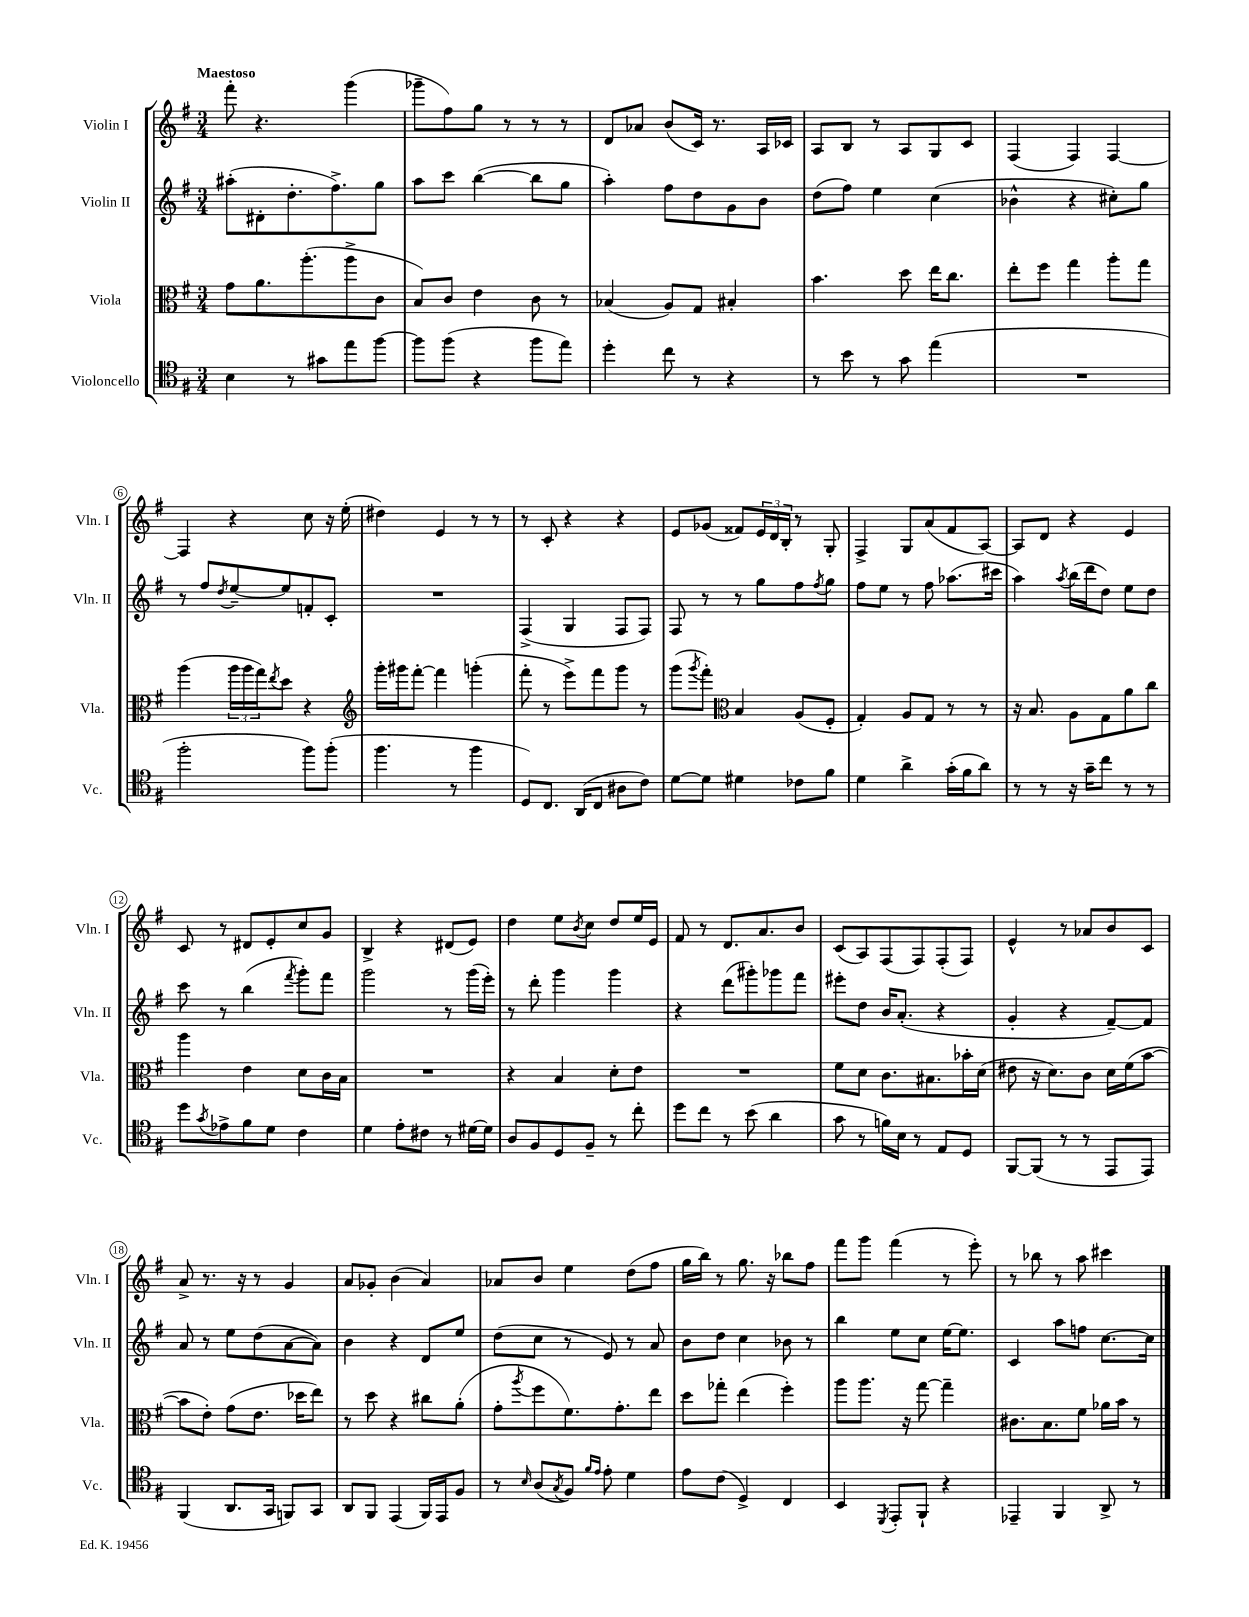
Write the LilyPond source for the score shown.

<<
\new StaffGroup <<
\new Staff = "s0" \with { instrumentName = "Violin I" shortInstrumentName = "Vln. I" } {
    \clef treble \key g \major \numericTimeSignature \time 3/4 \tempo "Maestoso"
    fis'''8-. r4. g'''4( |
    ges'''8-- fis''8) g''8 r8 r8 r8 |
    d'8 aes'8 b'8( c'16) r8. a16 ces'16 |
    a8 b8 r8 a8 g8 c'8 |
    fis4( fis4) fis4~ |
    fis4 r4 c''8 r16 e''16-.( |
    dis''4) e'4 r8 r8 |
    r8 c'8-. r4 r4 |
    e'8 ges'8( fisis'8) \tuplet 3/2 { e'16 d'16 b16-. } r8 g8-. |
    fis4-> g8 a'8( fis'8 a8~) |
    a8 d'8 r4 e'4 |
    c'8 r8 dis'8 e'8-. c''8 g'8 |
    b4-> r4 dis'8( e'8) |
    d''4 e''8 \acciaccatura { b'8 } c''8 d''8 e''16 e'16 |
    fis'8 r8 d'8. a'8. b'8 |
    c'8( a8) fis8( fis8) fis8-.( fis8) |
    e'4-^ r8 aes'8 b'8 c'8 |
    a'8-> r8. r16 r8 g'4 |
    a'8 ges'8-. b'4( a'4) |
    aes'8 b'8 e''4 d''8( fis''8 |
    g''16 b''16) r8 g''8. r16 bes''8 fis''8 |
    fis'''8 g'''8 fis'''4( r8 e'''8-.) |
    r8 bes''8 r8 a''8 cis'''4 \bar "|." |
}
\new Staff = "s1" \with { instrumentName = "Violin II" shortInstrumentName = "Vln. II" } {
    \clef treble \key g \major \numericTimeSignature \time 3/4
    ais''8-.( dis'8-. d''8.-. fis''8.->) g''8 |
    a''8 c'''8 b''4~( b''8 g''8 |
    a''4-.) fis''8 d''8 g'8 b'8 |
    d''8( fis''8) e''4 c''4( |
    bes'4-^ r4 cis''8-.) g''8 |
    r8 fis''8 \acciaccatura { d''8 } e''8~-- e''8 f'8-. c'8-. |
    R2. |
    fis4->( g4 fis8 fis8) |
    fis8 r8 r8 g''8 fis''8 \acciaccatura { fis''8 } g''8 |
    fis''8 e''8 r8 fis''8 aes''8.( cis'''16 |
    a''4) \acciaccatura { a''8 } b''16( d'''16 d''8) e''8 d''8 |
    c'''8 r8 b''4( \acciaccatura { fis'''8 } g'''8-.) fis'''8 |
    g'''2 r8 g'''16( e'''16-.) |
    r8 d'''8-. g'''4 g'''4 |
    r4 d'''8( gis'''8-.) ges'''8 fis'''8 |
    eis'''8-. d''8 b'16 a'8.-.( r4 |
    g'4-. r4 fis'8~--) fis'8 |
    a'8 r8 e''8 d''8( a'8~ a'8) |
    b'4 r4 d'8 e''8 |
    d''8( c''8 r8 e'8) r8 a'8 |
    b'8 d''8 c''4 bes'8 r8 |
    b''4 e''8 c''8 e''16~ e''8. |
    c'4 a''8 f''8 c''8.~ c''16 \bar "|." |
}
\new Staff = "s2" \with { instrumentName = "Viola" shortInstrumentName = "Vla." } {
    \clef alto \key g \major \numericTimeSignature \time 3/4
    g'8 a'8. a''8.-.( a''8-> c'8 |
    b8) c'8 e'4 c'8 r8 |
    bes4( a8) g8 bis4-. |
    b'4. d''8 e''16 c''8. |
    e''8-. fis''8 g''4 a''8-. g''8 |
    a''4( \tuplet 3/2 { a''16 a''16 g''16) } \acciaccatura { e''8 } d''8 r4 |
    \clef treble g'''16-. gis'''16 fis'''8~-. fis'''4 g'''4-.( |
    fis'''8-. r8 e'''8->) fis'''8 g'''8 r8 |
    g'''8( \acciaccatura { g'''8 } fis'''8-.) \clef alto b4 a8( fis8-. |
    g4-.) a8 g8 r8 r8 |
    r16 b8. a8 g8 a'8 c''8 |
    a''4 e'4 d'8 c'16 b16 |
    R2. |
    r4 b4 d'8-. e'8 |
    R2. |
    fis'8 d'8 c'8. bis8. bes'16-. d'16( |
    eis'8 r16 d'8.) c'8 d'16 fis'16( b'8~ |
    b'8 e'8-.) g'8( e'8. des''16 e''8) |
    r8 d''8 r4 cis''8 a'8-.( |
    g'8-. \acciaccatura { a''8 } fis''8 fis'8.) g'8.-. e''8 |
    d''8 ges''8-. e''4( fis''4-.) |
    a''8 a''8. r16 g''8~ g''4-- |
    cis'8. b8. fis'8 aes'16 b'16 r8 \bar "|." |
}
\new Staff = "s3" \with { instrumentName = "Violoncello" shortInstrumentName = "Vc." } {
    \clef tenor \key g \major \numericTimeSignature \time 3/4
    b4 r8 gis'8 e''8 fis''8~ |
    fis''8 fis''8( r4 fis''8 e''8) |
    d''4-. c''8 r8 r4 |
    r8 b'8 r8 g'8 e''4( |
    R2. |
    fis''2-. fis''8) fis''8-.( |
    fis''4. r8 fis''4 |
    d8) c8. a,16( c8 ais8 c'8) |
    d'8~ d'8 dis'4 ces'8 fis'8 |
    d'4 a'4-> g'16-.( fis'16 a'8) |
    r8 r8 r16 g'16-- c''8 r8 r8 |
    d''8 \acciaccatura { g'8 } ees'8-> fis'8 d'8 c'4 |
    d'4 e'8-. cis'8 r8 dis'16~ dis'16 |
    a8 fis8 d8 fis8-- r8 c''8-. |
    d''8 c''8 r8 b'8( a'4 |
    g'8 r8 f'16) b16 r8 e8 d8 |
    fis,8~ fis,8( r8 r8 e,8 e,8) |
    fis,4( a,8. g,16 f,8) g,8 |
    a,8 fis,8 e,4( fis,16) e,16 fis8 |
    r8 \grace { b16 } a8( \acciaccatura { g8 } fis8) \grace { fis'16 e'16 } e'8-. d'4 |
    e'8 c'8( d4->) c4 |
    b,4 \acciaccatura { d,8 } e,8-. fis,8-! r4 |
    ees,4-- fis,4 a,8-> r8 \bar "|." |
}
>>
>>
\layout { \context { \Score \override BarNumber.stencil = #(make-stencil-circler 0.1 0.3 ly:text-interface::print) } }
